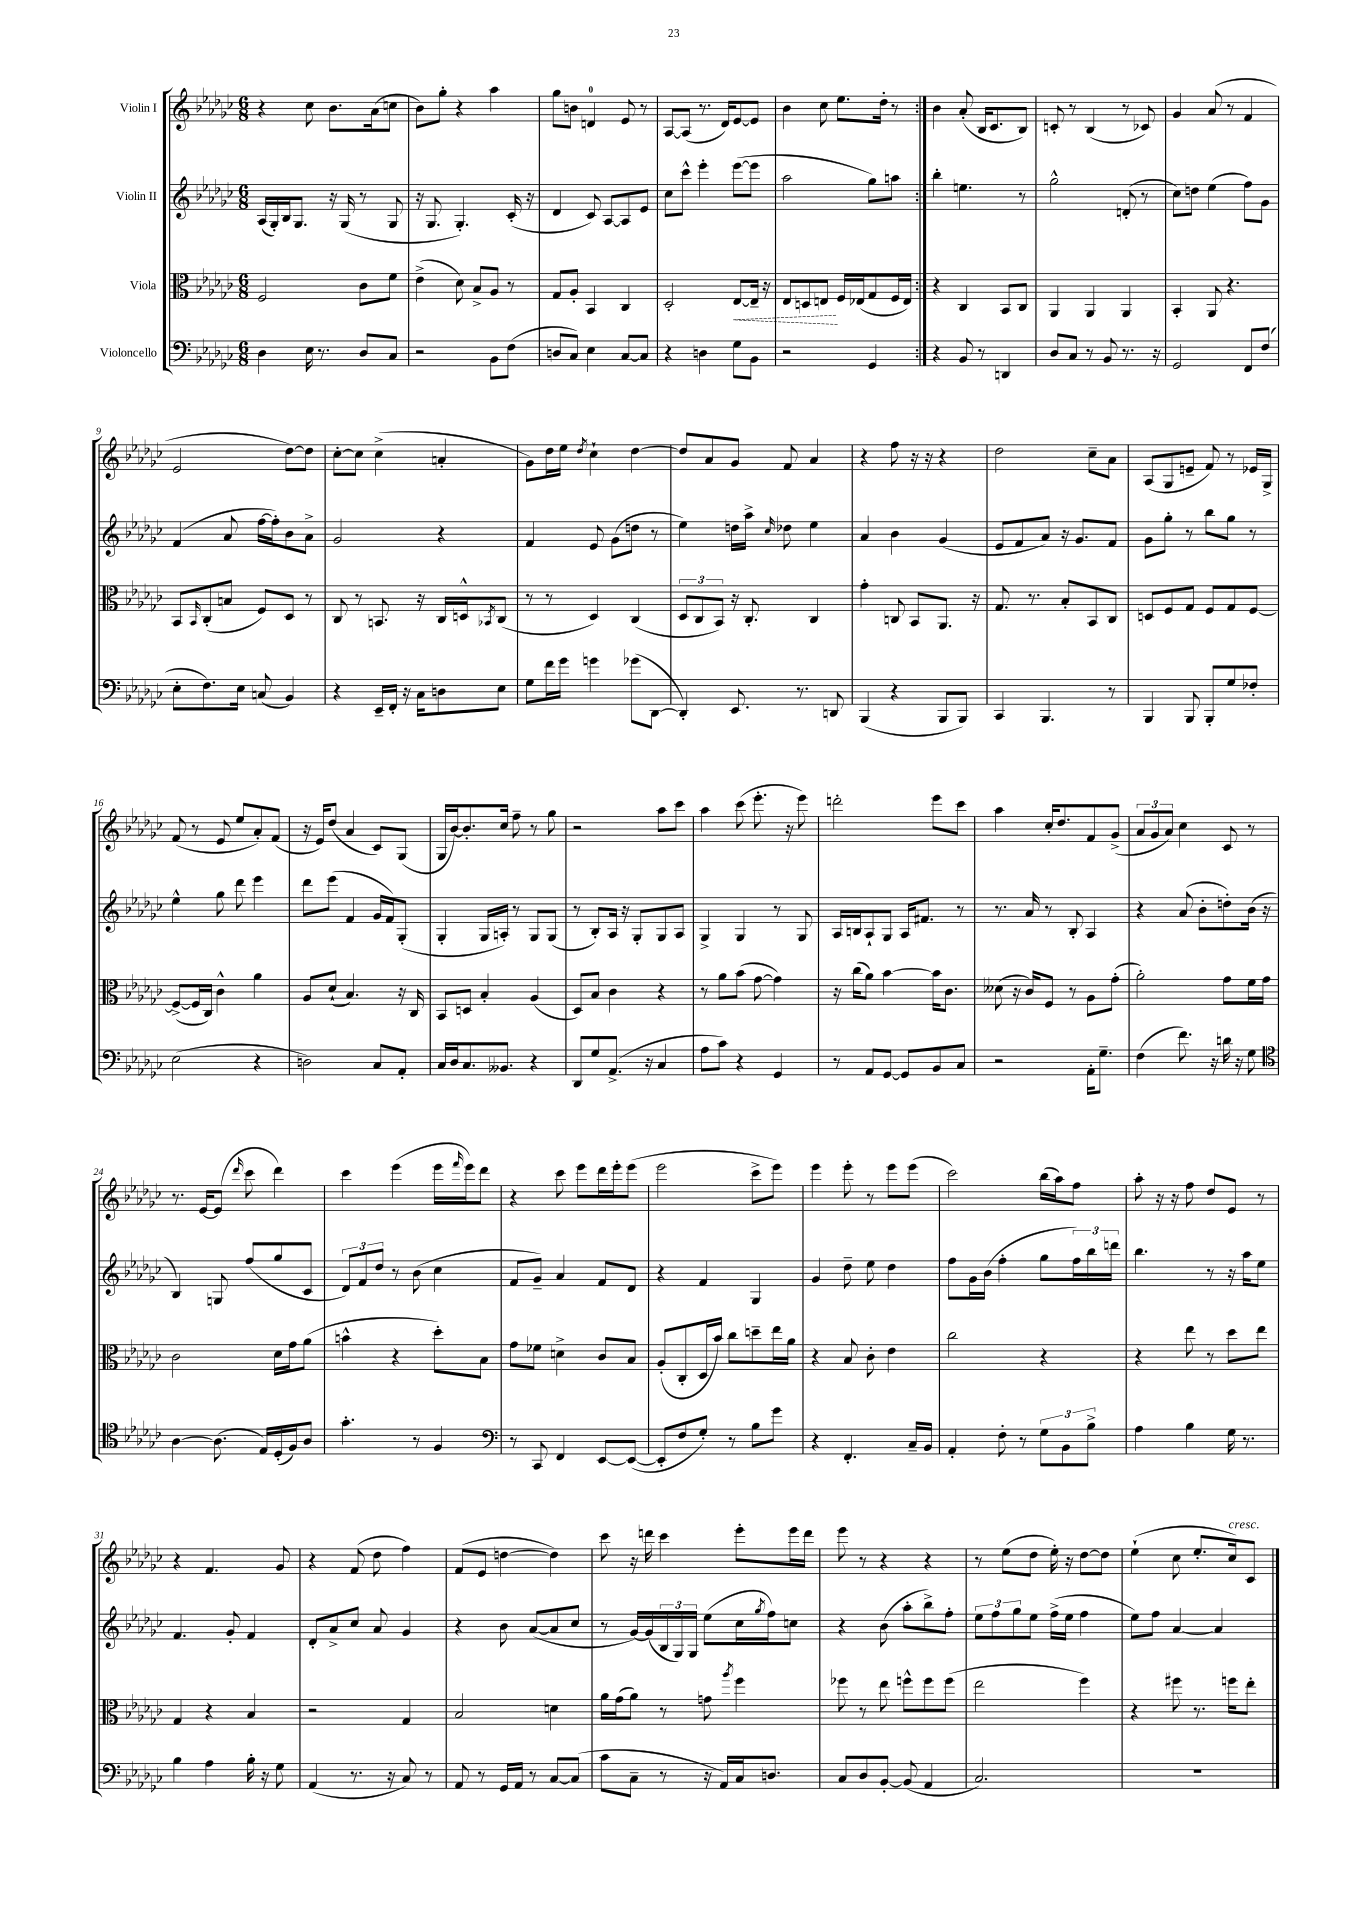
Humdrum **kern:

**kern	**kern	**dynam	**kern	**kern
*part4	*part3	*part3	*part2	*part1
*staff4	*staff3	*staff3	*staff2	*staff1
*I"Violoncello	*I"Viola	*	*I"Violin II	*I"Violin I
*clefF4	*clefC3	*	*clefG2	*clefG2
*k[b-e-a-d-g-c-]	*k[b-e-a-d-g-c-]	*	*k[b-e-a-d-g-c-]	*k[b-e-a-d-g-c-]
*M6/8	*M6/8	*	*M6/8	*M6/8
=1	=1	=1	=1	=1
4D-\	2F/	.	(16A-/LL	4r
.	.	.	16G-'/)	.
.	.	.	16B-/J	.
.	.	.	8.G-/J	.
16E-\	.	.	.	8cc-\
8.r	.	.	.	.
.	.	.	16r	8.b-\L
.	.	.	(16G-/	.
8D-/L	8c-\L	.	8r	.
.	.	.	.	(16a-\k
8C-/J	8f\J	.	8G-/	8ccn\J
=2	=2	=2	=2	=2
2r	(4e-^\	.	16r	8b-\L)
.	.	.	8.G-/	.
.	.	.	.	8gg-'\J
.	8d-\)	.	4.G-'/)	4r
.	8B-^/L	.	.	.
8BB-\L	8A-/J	.	.	4aa-\
(8F\J	8r	.	(16c-'/	.
.	.	.	16r	.
=3	=3	=3	=3	=3
8Dn/L	8G-/L	.	4d-/	8gg-\L
8C-/J)	8A-'/J	.	.	8bn\J
4E-\	4BB-/	.	8c-/)	4dn/
.	.	.	[8A-/L	.
[8C-/L	4C-/	.	8A-/]	8e-/
8C-/J]	.	.	8e-/J	8r
=4	=4	=4	=4	=4
4r	2D-'/	.	8cc-\L	[8A-/L
.	.	.	8ccc-^^\J	(8A-/J]
4Dn\	.	.	4eee-'\	8.r
.	.	.	.	16d-/KL)
!	!	!LO:HP:b	!	!
8G-\L	[8E-/L	<	([8eee-\L	[8e-/
8BB-\J	16E-~/Jk]	.	8eee-\J]	8e-/J]
.	16r	.	.	.
=5	=5	=5	=5	=5
2r	8E-/L	.	2aa-\	4b-\
.	8Dn/	.	.	.
.	8En/J	.	.	8cc-\
.	16F/LL	[	.	8.ee-\L
.	(16E-X/J	.	.	.
4GG-/	8G-/	.	8gg-\L)	.
.	.	.	.	16dd-'\Jk
.	16F/L	.	8aan\J	8r
.	16E-/JJ)	.	.	.
=6:|!	=6:|!	=6:|!	=6:|!	=6:|!
4r	4r	.	4bb-'\	4b-\
8BB-/	4C-/	.	4.een\	(8a-'/
8r	.	.	.	16B-/KL
.	.	.	.	8.c-/
4DDn/	8BB-/L	.	.	.
.	8C-/J	.	8r	8B-/J)
=7	=7	=7	=7	=7
8D-/L	4AA-/	.	2gg-^^\	8cn'/
8C-/J	.	.	.	8r
8r	4AA-/	.	.	(4B-/
8BB-/	.	.	.	.
8.r	4AA-/	.	(8dn'/	8r
.	.	.	8r	8c-X/)
16r	.	.	.	.
=8	=8	=8	=8	=8
2GG-/	4BB-'/	.	8cc-\L)	4g-/
.	.	.	8ddn\J	.
.	8AA-/	.	(4ee-\	(8a-/
.	4.r	.	.	8r
8FF/L	.	.	8ff\L)	4f/
(8F/J	.	.	8g-\J	.
!!LO:LB:g=z
=9	=9	=9	=9	=9
8E-'\L	8BB-/L	.	(4f/	2e-/
.	16qqBB-/	.	.	.
8.F\)	(8C-'/	.	.	.
.	8Bn/J	.	8a-/	.
16E-\Jk	.	.	.	.
(8Cn/	8F/L)	.	[16ff\LL	.
.	.	.	16ff'\J])	.
4BB-/)	8D-/J	.	8b-\	[8dd-\L)
.	8r	.	8a-^\J	8dd-\J]
=10	=10	=10	=10	=10
4r	8C-/	.	2g-/	[8cc-'\L
.	8r	.	.	8cc-\J]
16EE-~/LL	8.BBn/	.	.	(4cc-^\
16FF'/JJ	.	.	.	.
16r	.	.	.	.
16C-\KL	16r	.	.	.
8Dn\	16C-/LL	.	4r	4an'/
.	16Dn^^/J	.	.	.
.	8qBB-X/	.	.	.
8E-\J	(8C-/J	.	.	.
=11	=11	=11	=11	=11
8G-\L	8r	.	4f/	8g-\L)
16f\L	8r	.	.	16dd-\L
16g-\JJ	.	.	.	16ee-\JJ
.	.	.	.	8qdd-/
4gn\	4D-/)	.	8e-/	4cc-`\
.	.	.	(8g-\L	.
(8g-X\L	(4C-/	.	8ddn\J	[4dd-\
[8DD-\J	.	.	8r	.
=12	=12	=12	=12	=12
4DD-'/])	12D-/L	.	4ee-\)	8dd-/L]
.	12C-/	.	.	.
.	.	.	.	8a-/
.	12BB-/J)	.	.	.
8.EE-/	16r	.	16ddn\LL	8g-/J
.	8.C-'/	.	16aa-^\JJ	.
.	.	.	16qqcc-/	.
.	.	.	8dd-X\	8f/
8.r	.	.	.	.
.	4C-/	.	4ee-\	4a-/
8DDn/	.	.	.	.
=13	=13	=13	=13	=13
(4BBB-/	4g-'\	.	4a-/	4r
4r	8Cn/	.	4b-\	8ff\
.	8BB-/L	.	.	16r
.	.	.	.	16r
8BBB-/L	8.AA-/J	.	(4g-/	4r
8BBB-/J)	.	.	.	.
.	16r	.	.	.
=14	=14	=14	=14	=14
4CC-/	8.G-/	.	8e-/L	2dd-\
.	.	.	8f/	.
.	8.r	.	.	.
4.BBB-/	.	.	8a-/J)	.
.	8B-'/L	.	16r	.
.	.	.	8.g-/L	.
.	8BB-/	.	.	8cc-~\L
8r	8C-/J	.	8f/J	8a-\J
=15	=15	=15	=15	=15
4BBB-/	8Dn/L	.	8g-\L	(8A-/L
.	8F/	.	8gg-'\J	8G-/
8BBB-/	8G-/J	.	8r	8en~/J
8BBB-'/L	8F/L	.	8bb-\L	8f/)
8G-/	8G-/	.	8gg-\J	8r
8F-X'/J	[8F/J	.	8r	16e-X/LL
.	.	.	.	16G-^/JJ
!!LO:LB:g=z
=16	=16	=16	=16	=16
(2E-\	(8F^/L_	.	4ee-^^\	(8f/
.	16F/L]	.	.	8r
.	16C-/JJ)	.	.	.
.	4c-^^\	.	8gg-\	8e-/
.	.	.	8ddd-\	8ee-/L
4r	4a-\	.	4eee-\	8a-'/)
.	.	.	.	(8f/J
=17	=17	=17	=17	=17
2Dn\)	8A-/L	.	8ddd-\L	16r
.	.	.	.	16e-/KL)
.	(8d-`/J	.	(8eee-\J	(8dd-/J
.	4.B-/)	.	4f/	4a-/
8C-/L	.	.	16g-/LL	8c-/L)
.	.	.	16f/J)	.
8AA-'/J	16r	.	(8G-'/J	(8G-/J
.	16C-/	.	.	.
=18	=18	=18	=18	=18
16C-/LL	8BB-/L	.	4G-'/	16G-/LL
16D-/J	.	.	.	[16b-/J)
8.C-/	8Dn/J	.	.	8.b-'/]
.	4B-'/	.	16G-/LL	.
8.BB--X/J	.	.	16An'/JJ)	16cc-/Jk
.	.	.	8r	8ff~\
4r	(4A-/	.	8G-/L	8r
.	.	.	(8G-/J	8gg-\
=19	=19	=19	=19	=19
8DD-/L	8D-/L)	.	8r	2r
8G-/	8B-/J	.	8B-'/L)	.
(8.AA-^/J	4c-\	.	16A-/Jk	.
.	.	.	16r	.
.	.	.	8G-'/L	.
16r	.	.	.	.
4C-/	4r	.	8G-/	8aa-\L
.	.	.	8A-/J	8ccc-\J
=20	=20	=20	=20	=20
8A-\L	8r	.	4G-^/	4aa-\
8c-\J)	8a-\L	.	.	.
4r	(8b-\J	.	4G-/	(8ccc-\
.	[8g-\	.	.	8.eee-'\
4GG-/	4g-\])	.	8r	.
.	.	.	.	16r
.	.	.	8G-/	8eee-\)
=21	=21	=21	=21	=21
8r	16r	.	16A-/LL	2dddn'\
.	(16cc-\KL	.	16Bn/J	.
8AA-/L	8a-\J)	.	8A-`/	.
[8GG-/J	[4b-\	.	8G-/J	.
8GG-/L]	.	.	16A-/KL	.
.	.	.	8.f#X/J	.
8BB-/	16b-\KL]	.	.	8eee-\L
.	8.c-\J	.	.	.
8C-/J	.	.	8r	8ccc-\J
=22	=22	=22	=22	=22
2r	(8d--X\	.	8.r	4aa-\
.	16r	.	.	.
.	16c-/KL)	.	16a-/	.
.	8F/J	.	8r	16cc-'/KL
.	.	.	.	8.dd-/
.	8r	.	8B-'/	.
16AA-'\KL	8A-\L	.	4A-/	8f/
8.G-~\J	.	.	.	.
.	(8g-'\J	.	.	(8g-^/J
=23	=23	=23	=23	=23
(4F\	2a-'\)	.	4r	12a-/L
.	.	.	.	12g-/
.	.	.	.	12a-/J)
8.f\)	.	.	(8a-/	4cc-\
.	.	.	8b-'\L	.
16r	.	.	.	.
16dn\	8g-\L	.	8ddn'\)	8c-/
16r	.	.	.	.
8G-\	16f\L	.	(16b-\Jk	8r
.	16g-\JJ	.	16r	.
!!LO:LB:g=z
=24	=24	=24	=24	=24
*clefC4	*	*	*	*
[4A-\	2c-\	.	4B-/)	8.r
.	.	.	.	[16e-/KL
(8.A-\]	.	.	8Gn/	(8e-/J]
.	.	.	.	16qqddd-/
.	.	.	(8ff/L	8ccc-\
16E-/LL)	.	.	.	.
(16D-'/	16d-\LL	.	8gg-/	4ddd-\)
16F/J)	16g-\J	.	.	.
8A-/J	(8a-\J	.	8c-/J	.
=25	=25	=25	=25	=25
4.g-'\	4bn^^\	.	12d-/L)	4ccc-\
.	.	.	12f/	.
.	.	.	12dd-/J	.
.	4r	.	8r	(4eee-\
8r	.	.	(8b-\	.
4F/	8dd-'\L)	.	4cc-\	16eee-\LL
.	.	.	.	16qqfff/
.	.	.	.	16eee-\J)
.	8B-\J	.	.	8ddd-\J
=26	=26	=26	=26	=26
*clefF4	*	*	*	*
8r	8g-\L	.	8f/L	4r
8CC-/	8f-X\J	.	8g-~/J)	.
4FF/	4dn^\	.	4a-/	8ccc-\
.	.	.	.	8eee-\L
[8EE-/L	8c-/L	.	8f/L	16ddd-\L
.	.	.	.	16eee-'\J
(8EE-/J_	8B-/J	.	8d-/J	(8eee-\J
=27	=27	=27	=27	=27
8EE-'/L]	(8A-'/L	.	4r	2eee-\
8F/	8C-'/	.	.	.
8G-'/J)	16D-/L	.	4f/	.
.	16b-/JJ)	.	.	.
8r	8cc-\L	.	.	.
8B-\L	8ddn~\	.	4G-/	8ccc-^\L
8g-\J	16ee-\L	.	.	8eee-\J)
.	16a-\JJ	.	.	.
=28	=28	=28	=28	=28
4r	4r	.	4g-/	4eee-\
4.FF'/	8B-/	.	8dd-~\	8eee-'\
.	8c-'\	.	8ee-\	8r
.	4e-\	.	4dd-\	8eee-\L
16C-~/LL	.	.	.	(8eee-\J
16BB-/JJ	.	.	.	.
=29	=29	=29	=29	=29
4AA-'/	2cc-\	.	8ff\L	2ccc-\)
.	.	.	16g-\L	.
.	.	.	(16b-\JJ	.
8F'\	.	.	4ff'\	.
8r	.	.	.	.
12G-\L	4r	.	8gg-\L	(16bb-\LL
.	.	.	.	16aa-\J)
12BB-\	.	.	.	.
.	.	.	24ff\L)	8ff\J
12B-^\J	.	.	24bb-\	.
.	.	.	24dddn\JJ	.
=30	=30	=30	=30	=30
4A-\	4r	.	4.bb-\	8aa-'\
.	.	.	.	16r
.	.	.	.	16r
4B-\	8ee-\	.	.	8ff\
.	8r	.	8r	8dd-/L
16G-\	8dd-\L	.	16r	8e-/J
8.r	.	.	16aa-\KL	.
.	8ee-\J	.	8ee-\J	8r
!!LO:LB:g=z
=31	=31	=31	=31	=31
4B-\	4G-/	.	4.f/	4r
4A-\	4r	.	.	4.f/
.	.	.	8g-'/	.
16B-'\	4B-/	.	4f/	.
16r	.	.	.	.
8G-\	.	.	.	8g-/
=32	=32	=32	=32	=32
(4AA-/	2r	.	8d-'/L	4r
.	.	.	8a-^/	.
8.r	.	.	8cc-/J	(8f/
.	.	.	8a-/	8dd-\
16r	.	.	.	.
8C-/)	4G-/	.	4g-/	4ff\)
8r	.	.	.	.
=33	=33	=33	=33	=33
8AA-/	2B-/	.	4r	(8f/L
8r	.	.	.	8e-/J
16GG-/LL	.	.	8b-\	[4ddn\
16AA-/JJ	.	.	.	.
8r	.	.	([8a-/L	.
[8C-/L	4dn\	.	8a-/]	4dd\])
(8C-/J]	.	.	8cc-/J	.
=34	=34	=34	=34	=34
8c-\L	16a-\LL	.	8r	8ccc-\
.	(16g-\J	.	.	.
8C-~\J	8a-\J)	.	[16g-/LL)	16r
.	.	.	(16g-/]	16dddn\
8r	8r	.	24B-/	4ccc-\
.	.	.	24G-/)	.
.	.	.	24G-/JJ	.
16r	8gn\	.	(8ee-\L	.
16AA-/LL)	.	.	.	.
.	8qaa-/	.	.	.
16C-/J	4ff\	.	16cc-\L	8eee-'\L
.	.	.	8qgg-/	.
8.Dn/J	.	.	16ff\J)	.
.	.	.	8ccn\J	16eee-\L
.	.	.	.	16ddd\JJ
=35	=35	=35	=35	=35
8C-/L	8ff-X\	.	4r	8eee-\
8D-/	8r	.	.	8r
[8BB-'/J	8ee-\	.	(8b-\	4r
(8BB-/]	8ffn^^\L	.	8aa-'\L	.
4AA-/	8ff\	.	8bb-^\)	4r
.	(8ff\J	.	8ff'\J	.
=36	=36	=36	=36	=36
2.C-/)	2ee-\	.	12ee-\L	8r
.	.	.	12ff\	.
.	.	.	.	(8ee-\L
.	.	.	12gg-\	.
.	.	.	8ee-\J	8dd-\J
.	.	.	(16ff^\LL	16ee-'\)
.	.	.	16ee-\JJ	16r
.	4ff\)	.	4ff\	[8dd-\L
.	.	.	.	8dd-\J]
=37	=37	=37	=37	=37
2.r	4r	.	8ee-\L)	(4ee-`\
.	.	.	8ff\J	.
.	8ff#X\	.	[4a-/	8cc-\
.	8.r	.	.	8.ee-'/L
.	.	.	4a-/]	.
!	!	!	!	!LO:TX:a:i:t=cresc.
.	16ffn\KL	.	.	16cc-/k)
.	8ee-'\J	.	.	8c-/J
==	==	==	==	==
*-	*-	*-	*-	*-
